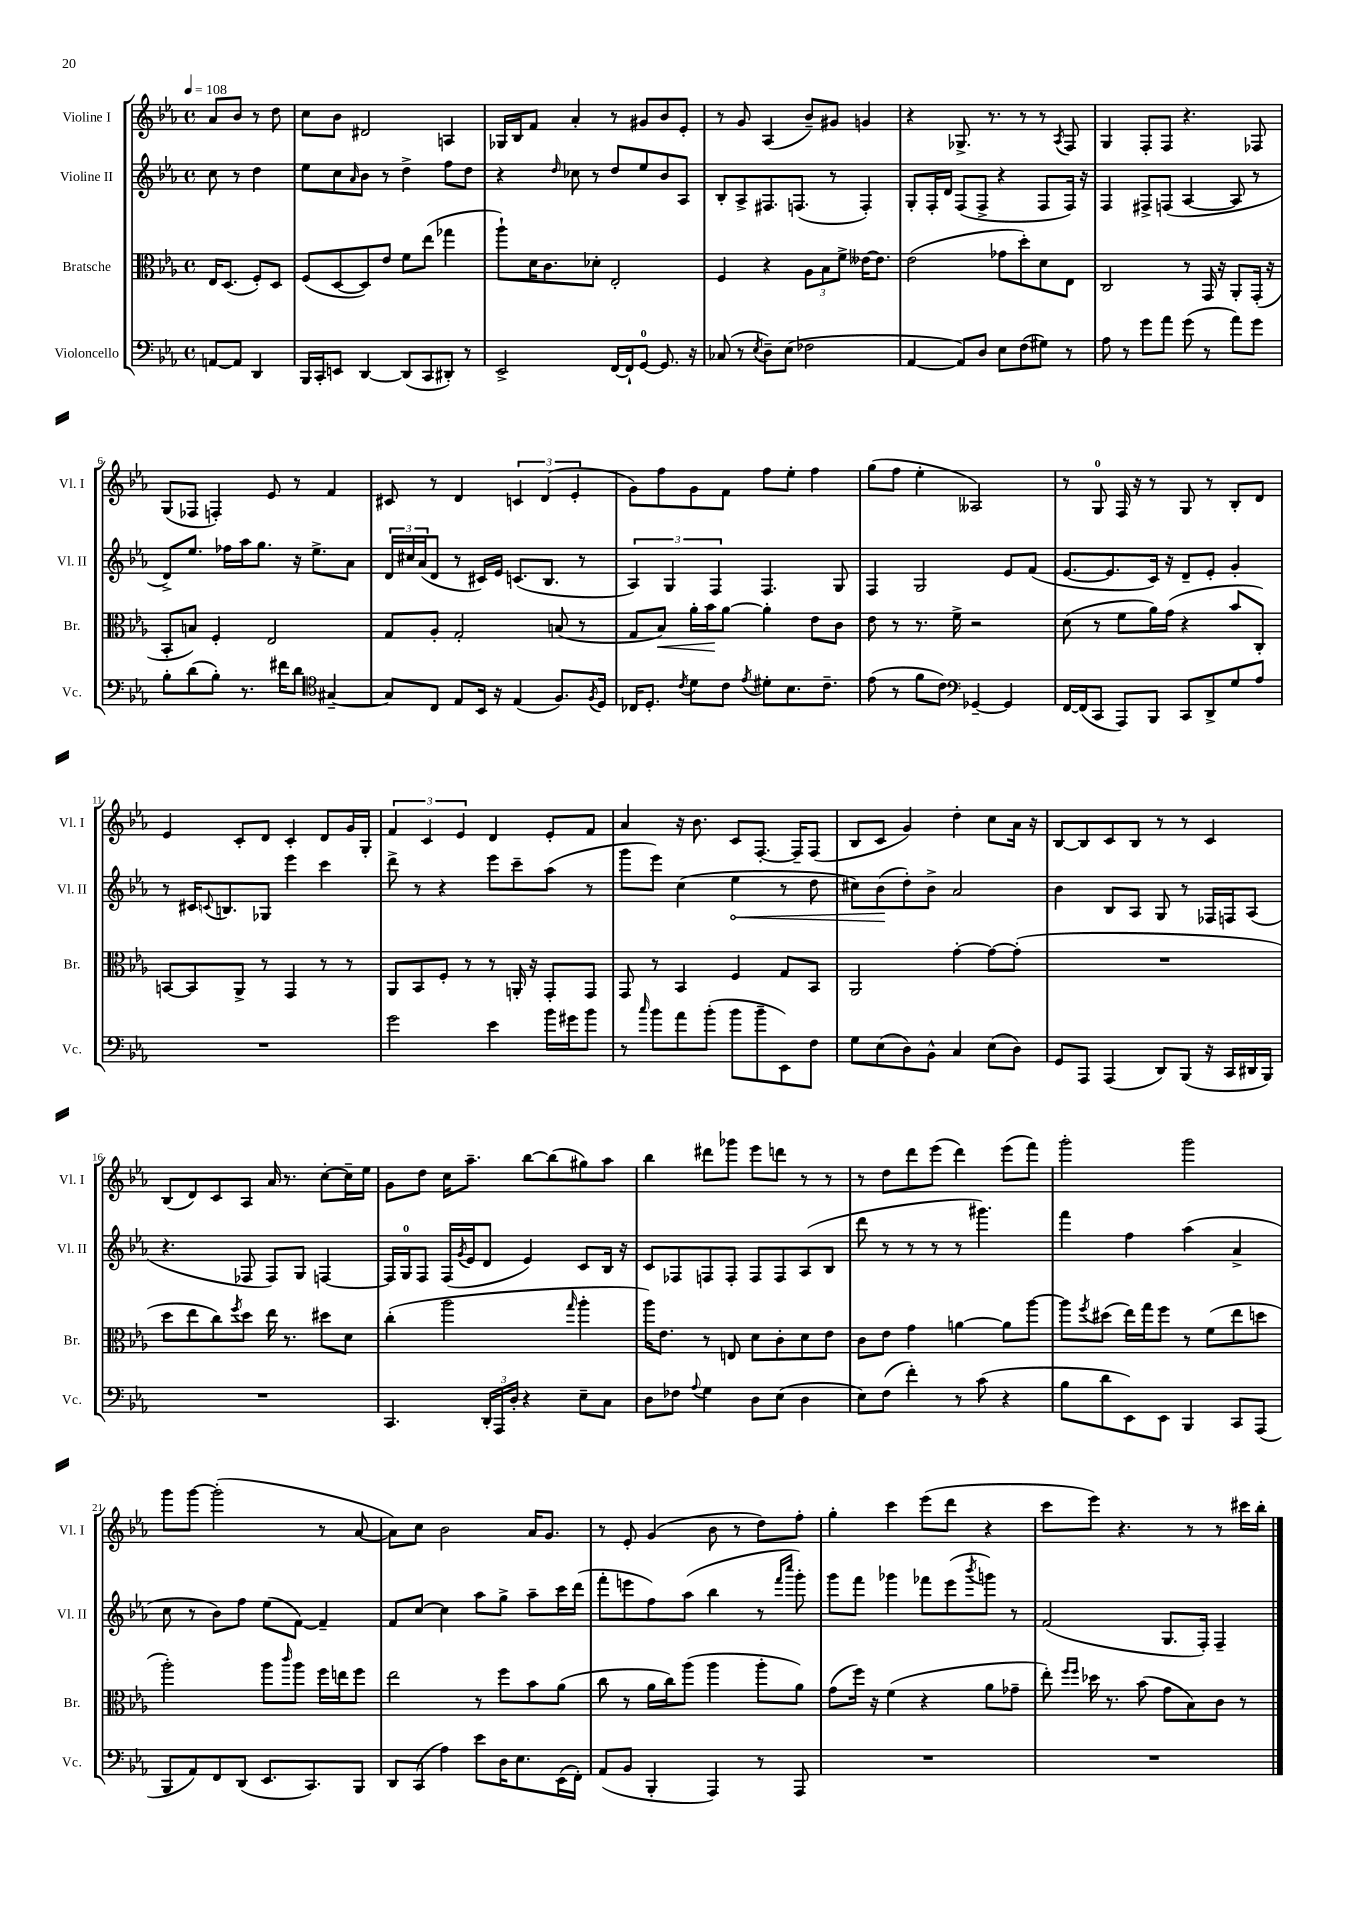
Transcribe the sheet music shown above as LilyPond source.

<<
\new StaffGroup <<
\new Staff = "s0" \with { instrumentName = "Violine I" shortInstrumentName = "Vl. I" } {
    \clef treble \key ees \major \defaultTimeSignature \time 4/4 \partial 2 \tempo 4 = 108
    aes'8 bes'8 r8 d''8 |
    c''8 bes'8 dis'2 a4 |
    ges16 bes16 f'8 aes'4-. r8 gis'8 bes'8 ees'8-. |
    r8 g'8 aes4( bes'8--) gis'8 g'4 |
    r4 ges8.-> r8. r8 r8 \acciaccatura { aes8 } f8 |
    g4 f8-. f8 r4. fes8 |
    g8( fes8 f4-.) ees'8 r8 f'4 |
    cis'8 r8 d'4 \tuplet 3/2 { c'4 d'4( ees'4-. } |
    g'8) f''8 g'8 f'8 f''8 ees''8-. f''4 |
    g''8( f''8 ees''4-. aeses2) |
    r8 g8-0 f16 r16 r8 g8 r8 bes8-. d'8 |
    ees'4 c'8-. d'8 c'4-. d'8 g'16 g16-. |
    \tuplet 3/2 { f'4 c'4 ees'4 } d'4 ees'8-. f'8 |
    aes'4 r16 bes'8. c'8 f8.~-. f16-- f8( |
    bes8 c'8 g'4) d''4-. c''8 aes'16 r16 |
    bes8~ bes8 c'8 bes8 r8 r8 c'4 |
    bes8( d'8) c'8 aes8 aes'16 r8. c''8~-. c''16-- ees''16 |
    g'8 d''8 c''16 aes''8.-- bes''8~ bes''8( gis''8) aes''8 |
    bes''4 dis'''8 ges'''8 ees'''8 d'''8 r8 r8 |
    r8 d''8 d'''8 ees'''8( d'''4) ees'''8( f'''8) |
    g'''2-. g'''2 |
    g'''8 g'''8~ g'''2-.( r8 aes'8~ |
    aes'8) c''8 bes'2 aes'16 g'8. |
    r8 ees'8-. g'4( bes'8 r8 d''8) f''8-. |
    g''4-. c'''4 ees'''8( d'''8 r4 |
    c'''8 ees'''8) r4. r8 r8 cis'''16 bes''16-. \bar "|." |
}
\new Staff = "s1" \with { instrumentName = "Violine II" shortInstrumentName = "Vl. II" } {
    \clef treble \key ees \major \defaultTimeSignature \time 4/4 \partial 2
    c''8 r8 d''4 |
    ees''8 c''8 \grace { aes'16 } bes'8 r8 d''4-> f''8 d''8 |
    r4 \grace { d''16 } ces''8 r8 d''8 ees''8 bes'8 aes8 |
    bes8-. aes8-> fis8. f8.( r8 f4-.) |
    g8-. f16-. d'16 f8( f8-> r4 f8 f16) r16 |
    f4 fis8-> f8( aes4~ aes8 r8 |
    d'8->) ees''8. fes''16 aes''16 g''8. r16 ees''8.-> aes'8 |
    \tuplet 3/2 { d'16 cis''16 aes'16( } d'8 r8 cis'16) ees'16 c'8.( bes8. r8 |
    \tuplet 3/2 { aes4) g4 f4 } f4. g8 |
    f4 g2 ees'8 f'8( |
    ees'8.~ ees'8. c'16) r16 d'8-- ees'8-. g'4-. |
    r8 cis'16 \appoggiatura { c'8 } b8. ges8 ees'''4 c'''4 |
    d'''8-> r8 r4 ees'''8 c'''8-- aes''8( r8 |
    g'''8 ees'''8) c''4( \once \override Hairpin.circled-tip = ##t ees''4\< r8 d''8 |
    cis''8) bes'8\!( d''8-.) bes'8-> aes'2 |
    bes'4 bes8 aes8 g8 r8 fes16 f16 aes8( |
    r4. fes8 fes8) g8 f4~ |
    f16 g16-0 f8 f16( \acciaccatura { g'8 } ees'16 d'8 ees'4) c'8 bes16 r16 |
    c'8 fes8 f8 f8-. f8 f8 aes8( bes8 |
    d'''8 r8 r8 r8 r8 gis'''4.) |
    f'''4 f''4 aes''4( aes'4-> |
    c''8 r8 bes'8) f''8 ees''8( f'8~) f'4-- |
    f'8 c''8~ c''4 aes''8 g''8-> aes''8-- c'''16 d'''16( |
    f'''8-. e'''8 f''8) aes''8( bes''4 r8 \grace { f'''16 c''''16 } g'''8-.) |
    g'''8 f'''8 ges'''4 fes'''8 ees'''8( \acciaccatura { bes'''8 } g'''8) r8 |
    f'2( g8. f16-.) f4-- \bar "|." |
}
\new Staff = "s2" \with { instrumentName = "Bratsche" shortInstrumentName = "Br." } {
    \clef alto \key ees \major \defaultTimeSignature \time 4/4 \partial 2
    ees16 d8.( f8-.) d8 |
    f8( d8~ d8) ees'8 f'8 ees''8( ges''4 |
    aes''8-!) d'16 c'8. des'8-. ees2-. |
    f4 r4 \tuplet 3/2 { aes8 bes8 f'8-> } eeses'16~ eeses'8. |
    ees'2( ges'8 d''8-.) d'8 ees8 |
    c2 r8 g,16 r16 aes,8-. g,16-.( r16 |
    bes,8-. b8) f4-. ees2 |
    g8 aes8-. g2-. b8( r8 |
    g8 bes8\<) aes'16-. bes'16\! aes'8~ aes'4-. ees'8 c'8 |
    ees'8 r8 r8. f'16-> r2 |
    d'8( r8 f'8 aes'16) g'16( r4 bes'8 c8-.) |
    b,8~ b,8 aes,8-> r8 g,4 r8 r8 |
    aes,8 bes,8 f8-. r8 r8 a,16-. r16 g,8-. g,8 |
    g,8 r8 bes,4 f4 g8 bes,8 |
    aes,2 g'4~-. g'8~ g'8-.( |
    R1 |
    d''8 ees''8 c''8) \acciaccatura { f''8 } d''8 ees''16 r8. dis''8 d'8 |
    c''4-.( aes''2 \grace { g''16 } aes''4-. |
    aes''16) ees'8. r8 e8 d'8 c'8-. d'8 ees'8 |
    c'8 ees'8 g'4 a'4~ a'8 aes''8~ |
    aes''8 \acciaccatura { f''8 } dis''8( ees''16) g''16 f''8 r8 f'8( ees''8 d''8 |
    aes''2-.) aes''8 \grace { c'''16 } aes''8 f''16 e''16 f''8 |
    ees''2 r8 f''8 bes'8 aes'8( |
    c''8 r8 aes'16 c''16) aes''8( aes''4 aes''8-. aes'8) |
    g'8( f''16) r16 f'4( r4 aes'8 ges'8-- |
    ees''8-.) \grace { f''16 f''16 } des''16 r8. bes'8( g'8 bes8) c'8 r8 \bar "|." |
}
\new Staff = "s3" \with { instrumentName = "Violoncello" shortInstrumentName = "Vc." } {
    \clef bass \key ees \major \defaultTimeSignature \time 4/4 \partial 2
    a,8~ a,8 d,4 |
    bes,,16 c,16-. e,8 d,4~ d,8( c,8 dis,8-.) r8 |
    ees,2-> f,16~ f,16-! g,8-0~ g,8. r16 |
    ces8( r8 \acciaccatura { ees8 } d8--) ees8( fes2 |
    aes,4~ aes,8) d8 ees8 f8( gis8) r8 |
    aes8 r8 g'8 aes'8 g'8( r8 aes'8) g'8 |
    bes8-. d'8( bes8-.) r8. fis'16 d'8 \clef tenor gis4~-- |
    gis8 c8 ees8 bes,16 r16 ees4( f8.) \acciaccatura { f8 } d16 |
    ces16 d8.-. \acciaccatura { c'8 } d'8 c'8 \acciaccatura { ees'8 } dis'8-. bes8. c'8.-- |
    ees'8( r8 f'8 c'8) \clef bass ges,4~-- ges,4 |
    f,16~ f,16( c,8 aes,,8) bes,,8 c,8 d,8-> g8 aes8 |
    R1 |
    g'2 ees'4 bes'16 gis'16 bes'8 |
    r8 \grace { c''16 } bes'8 aes'8 bes'8-.( bes'8 bes'8-- ees,8) f8 |
    g8 ees8( d8) bes,8-^ c4 ees8( d8) |
    g,8 aes,,8 aes,,4( d,8) bes,,8( r16 c,16 dis,16 bes,,16) |
    R1 |
    c,4. \tuplet 3/2 { d,16-. aes,,16 d16-. } r4 ees8-- c8 |
    d8 fes8 \appoggiatura { aes8 } g4 d8 ees8( d4 |
    ees8) f8( f'4-.) r8 c'8( r4 |
    bes8 d'8 ees,8) ees,8 bes,,4 c,8 aes,,8( |
    bes,,8 aes,8) f,8 d,8( ees,8. c,8.) bes,,8 |
    d,8 c,8( aes4) ees'8 d16 ees8. ees,16( f,16-.) |
    aes,8( bes,8 bes,,4-. aes,,4) r8 aes,,8 |
    R1 |
    R1 \bar "|." |
}
>>
>>
